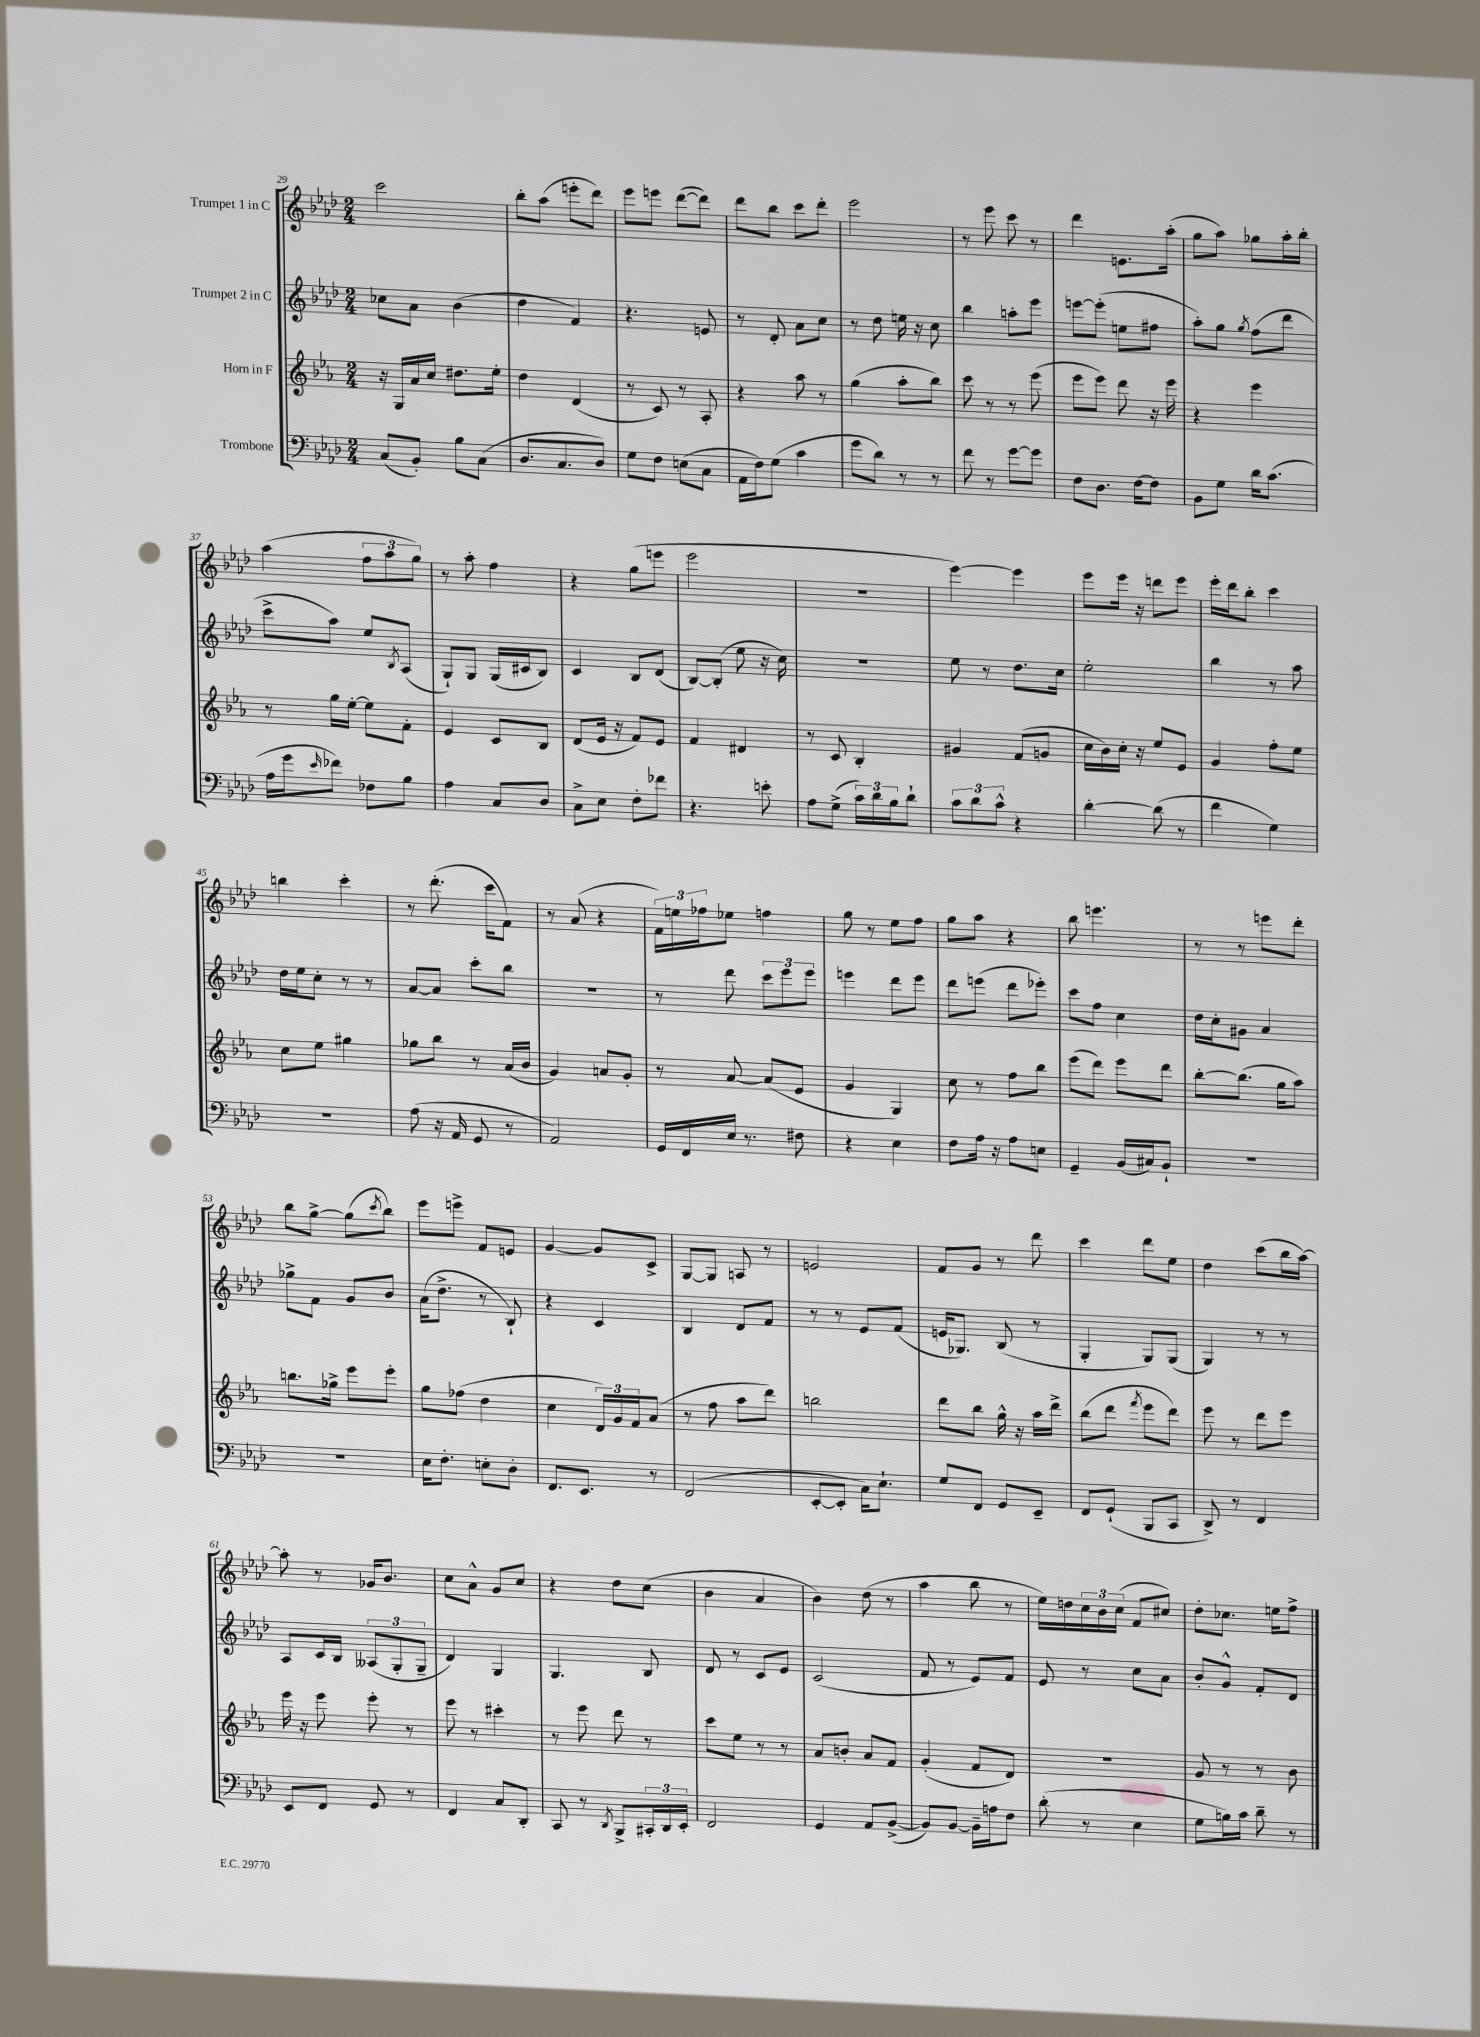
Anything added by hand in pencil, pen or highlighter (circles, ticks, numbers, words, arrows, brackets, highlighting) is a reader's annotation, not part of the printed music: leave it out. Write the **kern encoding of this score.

**kern	**kern	**kern	**kern
*staff4	*staff3	*staff2	*staff1
*clefF4	*clefG2	*clefG2	*clefG2
*k[b-e-a-d-]	*k[b-e-a-]	*k[b-e-a-d-]	*k[b-e-a-d-]
*M2/4	*M2/4	*M2/4	*M2/4
(8C	16r	8cc-	2ccc
.	16G	.	.
8BB-')	16a-	8a-	.
.	16cc	.	.
8B-	8.dd#	(4b-	.
(8C	.	.	.
.	16ee-'	.	.
=	=	=	=
8.D-	4dd	4dd-	8bb-'
.	.	.	(8aa-
8.C	.	.	.
.	(4d	4f)	8eee'
8D-)	.	.	8ddd-)
=	=	=	=
8G	8r	4.r	8eee-
8F	8c)	.	8eee
(8E	8r	.	([8ddd-
8C	8A-'	8e	8ddd-])
=	=	=	=
16AA-	4r	8r	8ddd-
16F)	.	.	.
(8G	.	8d-'	8bb-
4c	8aa-	8a-	8ccc
.	8r	8cc	8ddd-'
=	=	=	=
8g	(4gg	8r	2eee-
8d-)	.	8dd-	.
8r	8aa-'	16ee	.
.	.	16r	.
8r	8bb-)	8cc	.
=	=	=	=
8f	8ccc	4bb-	8r
8r	8r	.	8eee-
[8g	8r	8aa'	8ccc
8g]	(8eee-	8eee-	8r
=	=	=	=
8F	8eee-	[8eee	4ddd-
8.D-	8eee-)	(8eee']	.
.	8ddd	8ee	8.e
[16F	.	.	.
8F]	16r	8ff#	.
.	16eee-	.	(16aa-'
=	=	=	=
8BB-	4r	8aa-')	8gg
8G	.	8gg	8aa-)
.	.	8qgg	.
16d-	4eee-	(8ff	8gg-
(8.c	.	.	.
.	.	8ddd-	16aa-'
.	.	.	16bb-'
=	=	=	=
16A-	8r	8ccc^	(4aa-
16g	.	.	.
16qqe-	.	.	.
8f-)	16gg	8aa-)	.
.	[16ee-'	.	.
8F-	8ee-]	8ee-	12ff
.	.	.	12aa-
.	.	8qB-	.
8B-	8f'	(8A-	.
.	.	.	12gg)
=	=	=	=
4A-	4e-	8G`)	8r
.	.	8G	8aa-'
8C	8c	(16G	4ff
.	.	16c#	.
8D-	8B-	8B-)	.
=	=	=	=
8C^	(8d	4c	4r
8E-	16e-	.	.
.	16r	.	.
8F'	8f)	8B-	(8gg
8f-	8e-	(8d-	8eee
=	=	=	=
4.r	4f	[8B-)	2eee-
.	.	(8B-']	.
.	4d#	8ee-	.
8e'	.	16r	.
.	.	16cc)	.
=	=	=	=
8A-	8r	2r	2r
(8G^	8c	.	.
24c)	4B-'	.	.
24d-	.	.	.
24B-	.	.	.
8d-`	.	.	.
=	=	=	=
12c	4g#	8ee-	[4eee-)
12d-	.	.	.
.	.	8r	.
12c^^	.	.	.
4r	(8f	8.dd-	4eee-]
.	8g	.	.
.	.	16cc	.
=	=	=	=
[4d-'	16cc	2ee-'	8eee-
.	16b-)	.	.
.	16cc'	.	16eee-
.	16r	.	16r
(8d-]	8ee-	.	8ddd
8r	8e-	.	8eee-
=	=	=	=
4f	4g	4bb-	16eee-'
.	.	.	16ddd-
.	.	.	8bb-'
4G)	8ff'	8r	4ccc
.	8ee-	8aa-	.
=	=	=	=
2r	8cc	16dd-	4bb
.	.	16ee-	.
.	8ee-	8cc'	.
.	4gg#	8r	4ccc'
.	.	8r	.
=	=	=	=
(8A-	8gg-	[8a-	8r
16r	8bb-	8a-]	(8.ddd-'
16AA-	.	.	.
8GG	8r	8ccc'	.
.	.	.	16ccc
8r	(16a-	8bb-	8f)
.	16b-	.	.
=	=	=	=
2AA-)	4g)	2r	8r
.	.	.	(8a-
.	8a	.	4r
.	8g'	.	.
=	=	=	=
16GG	8r	8r	24f)
.	.	.	24ee
16FF	.	.	.
.	.	.	24ff-
16E-	[8a-	8ddd-	8ee-
8.r	.	.	.
.	(8a-]	12ccc	4ff
.	.	12eee-	.
8F#	8e-	.	.
.	.	12eee-	.
=	=	=	=
4r	4g	4eee	8gg
.	.	.	8r
4E-	4G)	8ddd-	8ee-
.	.	8eee	8ff
=	=	=	=
8F	8cc	8ddd-	8gg
16A-	8r	(8eee	8aa-
16r	.	.	.
8A-	8ff	8ddd-	4r
8E	8bb-	8eee-')	.
=	=	=	=
4GG~	(8eee-	8ccc	8bb-
.	8ddd)	8ff	4.eee
(16BB-	8eee-	4cc	.
16C#)	.	.	.
8BB-`	8ddd	.	.
=	=	=	=
2r	[8bb-'	16dd-	8r
.	.	16cc'	.
.	(8.bb-]	8g#	8r
.	.	4a-	8eee
.	16gg	.	.
.	8aa-)	.	8ddd-'
=	=	=	=
2r	8.bb	8gg-^	8bb-
.	.	8f	[8gg^
.	16gg-^	.	.
.	8eee-	8g	(8gg]
.	.	.	8qccc
.	8eee-'	8b-	8bb-)
=	=	=	=
16E-	8gg	(16a-	8eee-
8.F'	.	8.dd-^	.
.	(8ff-	.	8eee^
8E'	4dd	8r	8f
8D-'	.	8B-`)	8e
=	=	=	=
8.FF	4cc	4r	[4g
8.EE-	.	.	.
.	24d)	4c	8g]
.	24g	.	.
.	24f	.	.
8r	(8a-	.	8c^
=	=	=	=
(2FF	8r	4B-	[8G
.	8ff	.	8G]
.	8aa-	8d-	8A
.	8ddd)	8f	8r
=	=	=	=
[8EE-'	2bb	8r	2e
8EE-']	.	8r	.
16C)	.	8e-	.
8.E-`	.	.	.
.	.	(8f	.
=	=	=	=
8G	8ddd	16e	8f
.	.	8.G-)	.
8FF	8bb-	.	8g
8GG	16gg^^	(8B-	8r
.	16r	.	.
8EE-~	16aa-	8r	8ddd-
.	16ddd^	.	.
=	=	=	=
8FF	(8bb-	4G'	4ccc
(8GG`	8ddd	.	.
.	8qfff	.	.
8BBB-	8eee-	8G)	8ddd-
8CC	8ddd)	(8G	8ee-
=	=	=	=
8DD-^)	8eee-	4G)	4dd-
8r	8r	.	.
4FF	8ddd	8r	(8ccc
.	8eee-	8r	16bb-
.	.	.	[16aa-)
=	=	=	=
8EE-	16eee-	8A-	8aa-']
.	16r	.	.
8FF	8eee-	16c	8r
.	.	16B-	.
8GG	8eee-'	(12A--	16g-
.	.	.	8.b-
.	.	12G'	.
8r	8r	.	.
.	.	12G~	.
=	=	=	=
4FF	8eee-	4d-)	8cc
.	8r	.	8a-^^
8C	4ccc#'	4G	8g
8DD-'	.	.	8cc
=	=	=	=
8CC	8r	4.G	4r
8r	8eee-	.	.
8qDD-	.	.	.
8BBB-^	8ddd	.	8dd-
24CC#'	8r	8B-	(8cc
24DD-	.	.	.
24EE-'	.	.	.
=	=	=	=
2FF	8ccc	8d-	4b-
.	8ee-	8r	.
.	8r	8c	4a-
.	8r	8e-	.
=	=	=	=
4GG	8a-	(2c	4b-)
.	8b'	.	.
8AA-	8a-	.	(8dd-
([8BB-^	8f	.	8r
=	=	=	=
8BB-])	(4g'	8f	4aa-
[8BB-	.	8r	.
16BB-~]	8f	8e-)	8bb-
16A	.	.	.
8F	8d)	8f	8r
=	=	=	=
(8d-'	2r	8e-	16ee-)
.	.	.	16dd
8r	.	8r	24cc
.	.	.	24b-
.	.	.	(24cc
4E-	.	8cc	8f
.	.	8a-	8cc#)
=	=	=	=
8G	8g	8b-'	8dd-'
16B)	8r	8g^^	8.cc-
16c	.	.	.
8d-~	8r	8f'	.
.	.	.	16ee
8r	8b-	8d-	8ff^
==	==	==	==
*-	*-	*-	*-
